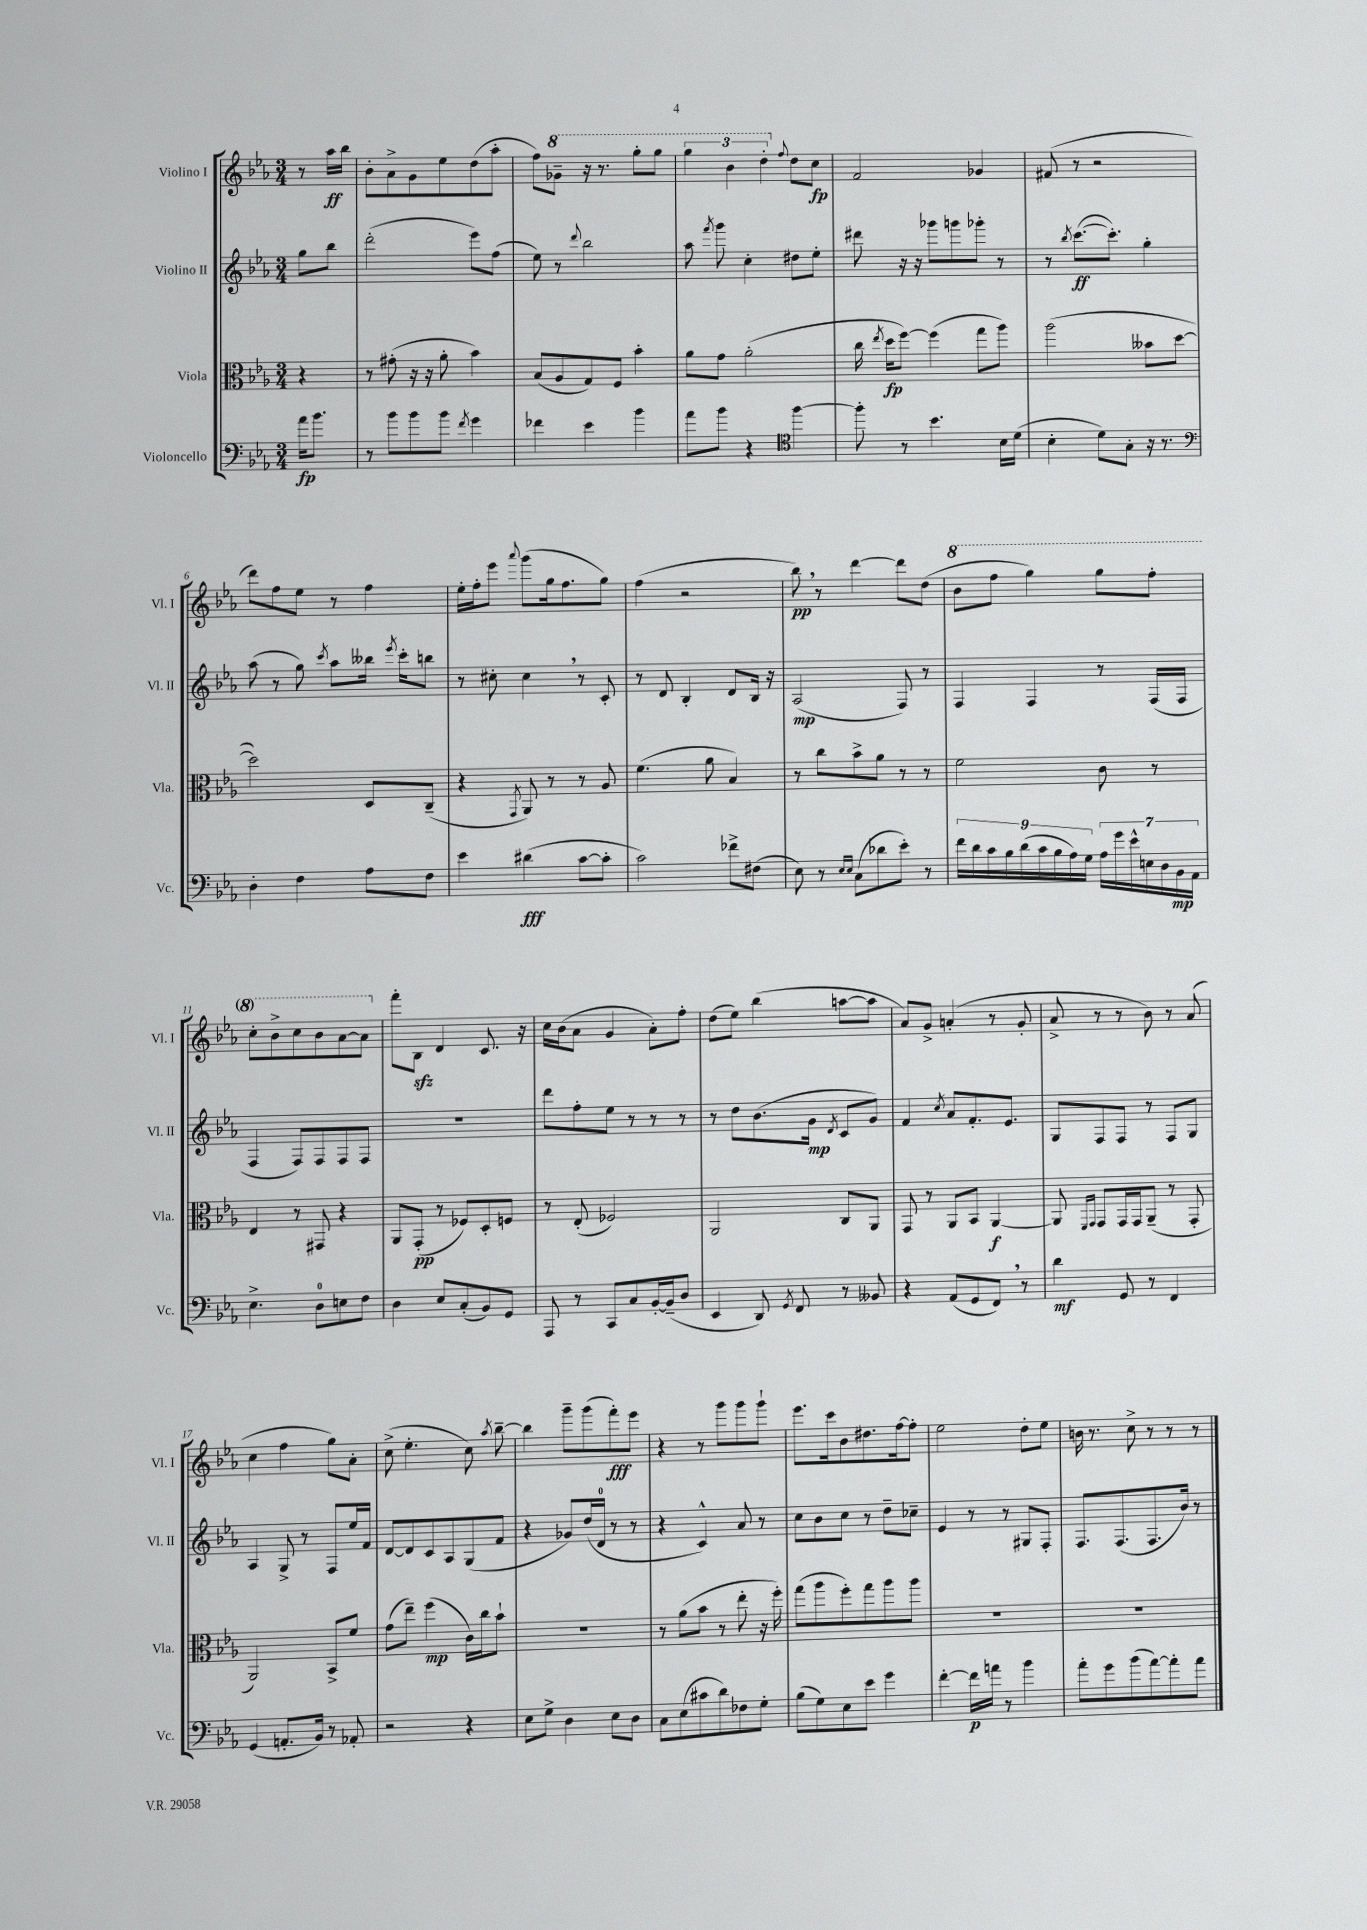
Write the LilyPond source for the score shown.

<<
\new StaffGroup <<
\new Staff = "s0" \with { instrumentName = "Violino I" shortInstrumentName = "Vl. I" } {
    \clef treble \key ees \major \numericTimeSignature \time 3/4 \partial 4
    \autoBeamOff r8 aes''16[\ff bes''16] |
    bes'8[-. aes'8-> g'8 ees''8 d''8( aes''8]-. |
    f''8[) \ottava #1 ges''8]-- r16 r8. g'''8[-. g'''8] |
    \tuplet 3/2 { g'''4 bes''4 d'''4-. \ottava #0 } \appoggiatura { f''8 } d''8[ c''8]\fp |
    f'2 ges'4 |
    fis'8( r8 r2 |
    d'''8[) f''8 ees''8] r8 f''4 |
    ees''16[-. f''16-. ees'''8] \appoggiatura { aes'''8 } g'''8[( g''16 f''8. g''8]) |
    f''4( r2 |
    bes''8\pp) \breathe r8 d'''4~ d'''8[ d''8]( |
    \ottava #1 bes''8[ f'''8] g'''4) g'''8[ f'''8]-. |
    c'''8[-. bes''8-> c'''8 bes''8 aes''8~ aes''8] \ottava #0 |
    f'''8[-. bes8]\sfz d'4 c'8. r16 |
    c''16[ bes'16( aes'8] g'4 aes'8[-.) f''8]-. |
    d''8[( ees''8]) bes''4( a''8[~ a''8] |
    aes'8[) g'8]-> a'4-.( r8 g'8-. |
    aes'8-> r8 r8 bes'8) r8 aes'8( |
    c''4 f''4 g''8[) aes'8]-. |
    c''8->( ees''4.-. c''8) \acciaccatura { aes''8 } bes''8~-- |
    bes''4 g'''8[-- g'''8( f'''8-.\fff) ees'''8] |
    r4 r8 g'''8[ g'''8 g'''8]-! |
    ees'''8.[ c'''16 bes'8 dis''8. f''16~ f''8]-. |
    ees''2 d''8[-. ees''8] |
    b'16 r8. c''8-> r8 r8 r8 \bar "|." |
}
\new Staff = "s1" \with { instrumentName = "Violino II" shortInstrumentName = "Vl. II" } {
    \clef treble \key ees \major \numericTimeSignature \time 3/4 \partial 4
    \autoBeamOff g''8[ bes''8] |
    d'''2-.( ees'''8[) f''8]( |
    ees''8) r8 \appoggiatura { d'''8 } bes''2 |
    aes''8 \acciaccatura { f'''8 } g'''8 c''4-. dis''8[ ees''8]-. |
    dis'''8 r16 r16 ges'''8[ g'''8 ges'''8]-. r8 |
    r8 \acciaccatura { bes''8 } c'''8.[~\ff( c'''8.]-.) g''4-. |
    aes''8( r8 g''8) \acciaccatura { c'''8 } aes''8[ beses''16] \acciaccatura { ees'''8 } c'''16[-. b''8] |
    r8 cis''8-. cis''4 \breathe r8 c'8-. |
    r8 d'8 bes4-. d'8[ bes16] r16 |
    aes2\mp( f8) r8 |
    f4 f4 r8 f16[( f16] |
    f4 f8[) f8 f8 f8] |
    R2. |
    d'''8[ f''8-. ees''8] r8 r8 r8 |
    r8 d''8[ bes'8.( g'16]\mp \acciaccatura { d'8 } c'8[ g'8]) |
    f'4 \acciaccatura { c''8 } aes'8[ f'8.-. ees'8.] |
    g8[ f8 f8] r8 f8[ g8] |
    aes4 g8-> r8 f8[ ees''16 f'16] |
    d'8[~ d'8 c'8 aes8 g8( f'8] |
    r4 ges'8[) d''16( d'16]-0 r8 r8 |
    r4 c'4-^) aes'8 r8 |
    c''8[ bes'8 c''8] r8 d''8[-- ces''8]-- |
    ees'4 r8 r8 gis8[ f8]-. |
    f8.[ f8.( f8. bes'16]) r8 \bar "|." |
}
\new Staff = "s2" \with { instrumentName = "Viola" shortInstrumentName = "Vla." } {
    \clef alto \key ees \major \numericTimeSignature \time 3/4 \partial 4
    \autoBeamOff r4 |
    r8 gis'8-.( r16 r16 aes'8-. bes'4) |
    bes8[( aes8 g8) f8] bes'4-. |
    aes'8[ g'8] aes'2-.( |
    c''16 \acciaccatura { ees''8 } d''16[\fp f''8]~) f''4( g''8[ aes''8]) |
    aes''2( beses'8[ d''8]~ |
    d''2) d8[ c8]--( |
    r4 \acciaccatura { g,8 } aes,8) r8 r8 aes8 |
    f'4.( aes'8 bes4) |
    r8 c''8[ bes'8-> aes'8] r8 r8 |
    f'2 c'8 r8 |
    ees4 r8 gis,8 r4 |
    aes,8[ g,8]-.\pp( r8 fes8[) d8-. f8] |
    r8 ees8-.( fes2) |
    aes,2 c8[ aes,8] |
    g,8 r8 aes,8[ bes,8] aes,4~\f |
    aes,8 \grace { f,16[ g,16] } g,8[ g,16 g,16 aes,8]--( r8 g,8-. |
    aes,2) bes,8[-> f'8] |
    g'8[( ees''8]--) f''4\mp( c'16[) c''16 bes'8]-! |
    R2. |
    r8 aes'8[( bes'8] r8 ees''8-. r16 f''16-.) |
    g''8[( aes''8 f''8-.) g''8 aes''8 aes''8] |
    R2. |
    R2. \bar "|." |
}
\new Staff = "s3" \with { instrumentName = "Violoncello" shortInstrumentName = "Vc." } {
    \clef bass \key ees \major \numericTimeSignature \time 3/4 \partial 4
    \autoBeamOff aes'16[\fp bes'8.] |
    r8 bes'8[ bes'8 bes'8] \acciaccatura { f'8 } g'4 |
    fes'4 ees'4 bes'4 |
    aes'8[ bes'8] r4 \clef tenor f''4~ |
    f''8-. r8 bes'4. bes16[ d'16]( |
    bes4-. d'8[) g8]-. r16 r8. |
    \clef bass d4-. f4 aes8[ f8] |
    ees'4 dis'4\fff( c'8[~ c'8]-. |
    c'2) fes'8[-> fis8]( |
    ees8) r8 \grace { ees16[ ees16] } c8[( des'8 ees'8]-.) r8 |
    \tuplet 9/8 { f'16[ d'16 c'16 bes16 d'16( c'16 bes16 aes16) g16] } \tuplet 7/4 { aes16[ g'16 ees'16-^ e16 d16 bes,16\mp aes,16] } |
    ees4.-> d8[-0 e8 f8] |
    d4 ees8[ c8-.( bes,8) g,8] |
    aes,,8 r8 c,8[ c8 bes,16~-. bes,16--( d8] |
    ees,4 d,8) \acciaccatura { g,8 } f,8 r8 beses,8 |
    r4 aes,8[( g,8 f,8]) \breathe r8 |
    d'4\mf g,8 r8 f,4 |
    g,4( a,8.[-. bes,16]) r8 aes,8-. |
    r2 r4 |
    ees8[ g8]-> d4 ees8[ d8] |
    c8[ ees8( cis'8 d'8) fes8 g8]-. |
    bes8[( g8) ees8 ees'8] g'4 |
    f'4~-. f'16[\p a'16] r8 bes'4 |
    aes'8[-. g'8 bes'8( aes'8~) aes'8-. aes'8] \bar "|." |
}
>>
>>
